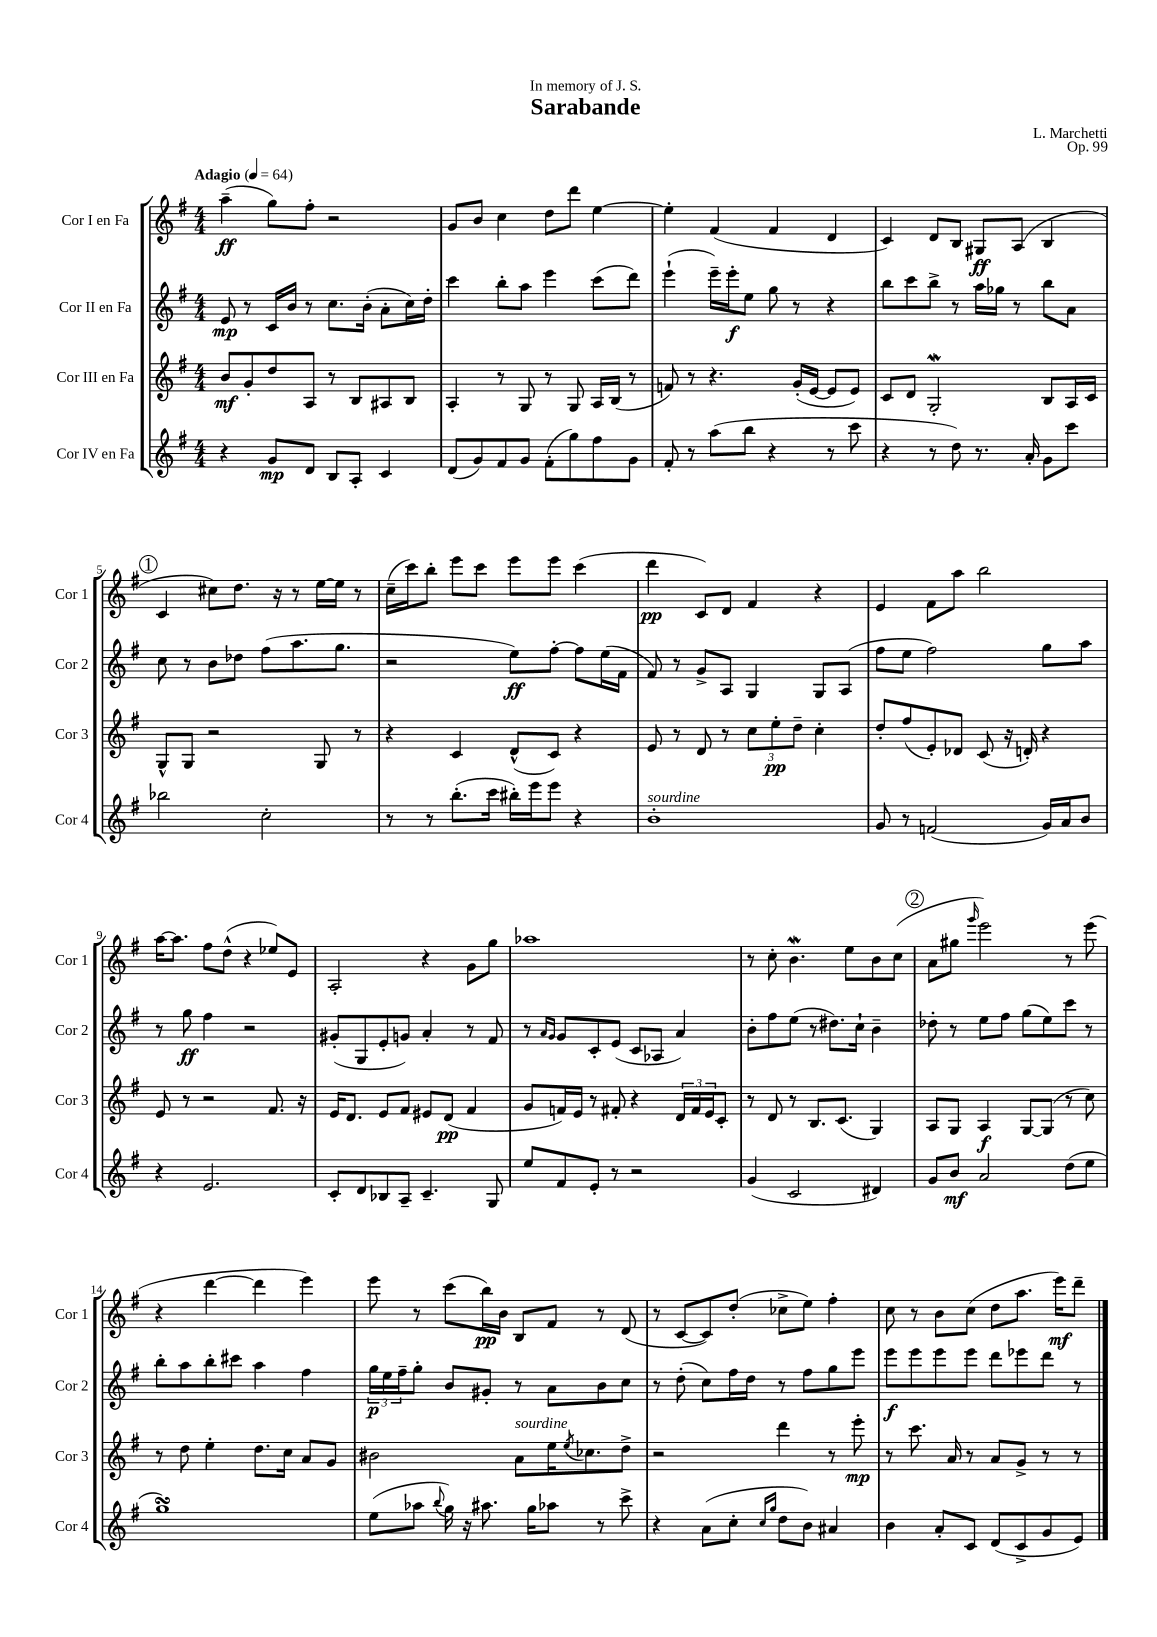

**kern	**kern	**kern	**kern
*staff4	*staff3	*staff2	*staff1
*clefG2	*clefG2	*clefG2	*clefG2
*k[f#]	*k[f#]	*k[f#]	*k[f#]
*M4/4	*M4/4	*M4/4	*M4/4
*MM64	*MM64	*MM64	*MM64
4r	8b/L	8e/	(4aa~\
.	8g'/	8r	.
8g/L	8dd/	16c/LL	8gg\L)
.	.	16b/JJ	.
8d/J	8A/J	8r	8ff#'\J
8B/L	8r	8.cc\L	2r
8A'/J	8B/L	.	.
.	.	(16b'\Jk	.
4c/	8A#/	8a'\L	.
.	8B/J	16cc\L)	.
.	.	16dd'\JJ	.
=	=	=	=
(8d/L	4A'/	4ccc\	8g/L
8g/)	.	.	8b/J
8f#/	8r	8bb'\L	4cc\
8g/J	8G/	8aa\J	.
(8f#'\L	8r	4eee\	8dd\L
8gg\)	8G/	.	8ddd\J
8ff#\	16A/LL	(8ccc\L	[4ee\
.	(16B/JJ	.	.
8g\J	8r	8ddd\J)	.
=	=	=	=
8f#'/	8f/)	(4eee`\	4ee'\]
8r	8r	.	.
(8aa\L	4.r	16eee~\LL)	(4f#/
.	.	16eee'\J	.
8bb\J	.	8ee\J	.
4r	.	8gg\	4f#/
.	(16g'/LL	8r	.
.	[16e/JJ	.	.
8r	8e/]L	4r	4d/
8ccc\	8e/J)	.	.
=	=	=	=
4r	8c/L	8bb\L	4c/)
.	8d/J	8ccc\	.
8r	2G'/	8bb^\J	8d/L
8dd\)	.	8r	8B/J
8.r	.	16aa\LL	8G#/L
.	.	16gg-\JJ	.
.	.	8r	(8A/J
16a'/	.	.	.
8g\L	8B/L	8bb\L	4B/
8ccc\J	16A/L	8a\J	.
.	16c/JJ	.	.
=	=	=	=
2bb-\	8G^^/L	8cc\	4c/
.	8G/J	8r	.
.	2r	8b\L	8cc#\L)
.	.	8dd-\J	8.dd\J
2cc'\	.	(8ff#\L	.
.	.	.	16r
.	.	8.aa\	8r
.	8G/	.	[16ee\LL
.	.	8.gg\J	16ee\]JJ
.	8r	.	8r
=	=	=	=
8r	4r	2r	(16cc~\LL
.	.	.	16ccc\J)
8r	.	.	8bb'\J
(8.bb'\L	4c/	.	8eee\L
.	.	.	8ccc\J
16ccc\Jk	.	.	.
16bb#'\LL)	(8d^^/L	8ee\L)	8eee\L
16eee\J	.	.	.
8eee\J	8c/J)	[8ff#'\J	8eee\J
4r	4r	8ff#\]L	(4ccc\
.	.	(16ee\L	.
.	.	16f#\JJ	.
=	=	=	=
1b'	8e/	8f#/)	4ddd\
.	8r	8r	.
.	8d/	8g^/L	8c/L)
.	8r	8A/J	8d/J
.	12cc\L	4G/	4f#/
.	12ee'\	.	.
.	12dd~\J	.	.
.	4cc'\	8G/L	4r
.	.	(8A/J	.
=	=	=	=
8g/	8dd'/L	8ff#\L	4e/
8r	(8ff#/	8ee\J	.
(2f/	8e'/)	2ff#\)	8f#\L
.	8d-/J	.	8aa\J
.	(8c/	.	2bb\
.	16r	.	.
.	16d'/)	.	.
16g/LL)	4r	8gg\L	.
16a/J	.	.	.
8b/J	.	8aa\J	.
=	=	=	=
4r	8e/	8r	[16aa\LK
.	.	.	8.aa\]J
.	8r	8gg\	.
2.e/	2r	4ff#\	8ff#\L
.	.	.	(8dd^^\J
.	.	2r	4r
.	8.f#/	.	8ee-/L)
.	.	.	8e/J
.	16r	.	.
=	=	=	=
8c'/L	16e/LK	(8g#'/L	2A'/
.	8.d/J	.	.
8d/	.	8G/	.
8B-/	8e/L	8e'/	.
8A~/J	8f#/J	8g/J)	.
4.c~/	8e#/L	4a'/	4r
.	(8d/J	.	.
.	4f#/	8r	8g\L
8G/	.	8f#/	8gg\J
=	=	=	=
8ee/L	8g/L	8r	1aa-
.	.	16qqa/LL	.
.	.	16qqg/JJ	.
8f#/	16f/L)	8g/L	.
.	16e/JJ	.	.
8e'/J	8r	8c'/	.
8r	8f#'/	(8e/J	.
2r	4r	8c/L	.
.	.	8A-/J	.
.	24d/LL	4a/)	.
.	24f#/	.	.
.	24e/J	.	.
.	8c'/J	.	.
=	=	=	=
(4g/	8r	8b'\L	8r
.	8d/	8ff#\	8cc'\
2c/	8r	(8ee\J	4.b\
.	8.B/L	8r	.
.	.	8.dd#\L)	.
.	(8.c/J	.	.
.	.	.	8ee\L
.	.	16cc`\Jk	.
4d#/)	4G/)	4b~\	8b\
.	.	.	(8cc\J
=	=	=	=
8g/L	8A/L	8dd-'\	8a\L
8b/J	8G/J	8r	8gg#\J
.	.	.	16qqggg/
2a/	4A/	8ee\L	2eee\)
.	.	8ff#\J	.
.	[8G/L	(8gg\L	.
.	(8G/]J	8ee\)	.
(8dd\L	8r	8ccc\J	8r
8ee\J	8cc\)	8r	(8eee\
=	=	=	=
1gg)	8r	8bb'\L	4r
.	8dd\	8aa\	.
.	4ee'\	8bb'\	[4ddd\
.	.	8ccc#\J	.
.	8.dd\L	4aa\	4ddd\]
.	16cc\Jk	.	.
.	8a/L	4ff#\	4eee\)
.	8g/J	.	.
=	=	=	=
(8ee\L	2b#\	24gg\LL	8eee\
.	.	24ee\	.
.	.	24ff#~\J	.
8aa-\J	.	8gg'\J	8r
8qqbb/	.	.	.
16gg\)	.	8b/L	(8ccc\L
16r	.	.	.
8.aa#\	.	8g#'/J	16bb\L)
.	.	.	16b\JJ
.	8a\L	8r	8B/L
16gg\LK	.	.	.
8aa-\J	16ee\K	8a\L	8f#/J
.	8qee/	.	.
.	8.cc-\	.	.
8r	.	8b\	8r
8ccc^\	8dd^\J	8cc\J	(8d/
=	=	=	=
4r	2r	8r	8r
.	.	(8dd'\	[8c/L
(8a\L	.	8cc\L)	8c/])
8cc'\J	.	16ff#\L	(8dd'/J
.	.	16dd\JJ	.
16qqcc/LL	.	.	.
16qqgg/JJ	.	.	.
8dd\L	4ddd\	8r	8cc-^\L
8b\J)	.	8ff#\L	8ee\J)
4a#/	8r	8gg\	4ff#'\
.	8eee'\	8eee\J	.
=	=	=	=
4b\	8r	8eee\L	8cc\
.	8.ccc\	8eee\	8r
8a'/L	.	8eee\	8b\L
.	16a/	.	.
8c/J	8r	8eee\J	(8cc\J
(8d/L	8a/L	8ddd\L	8dd\L
8c^/	8g^/J	8eee-\	8.aa\J
8g/	8r	8ddd\J	.
.	.	.	16eee\LK)
8e/J)	8r	8r	8ddd~\J
==	==	==	==
*-	*-	*-	*-
